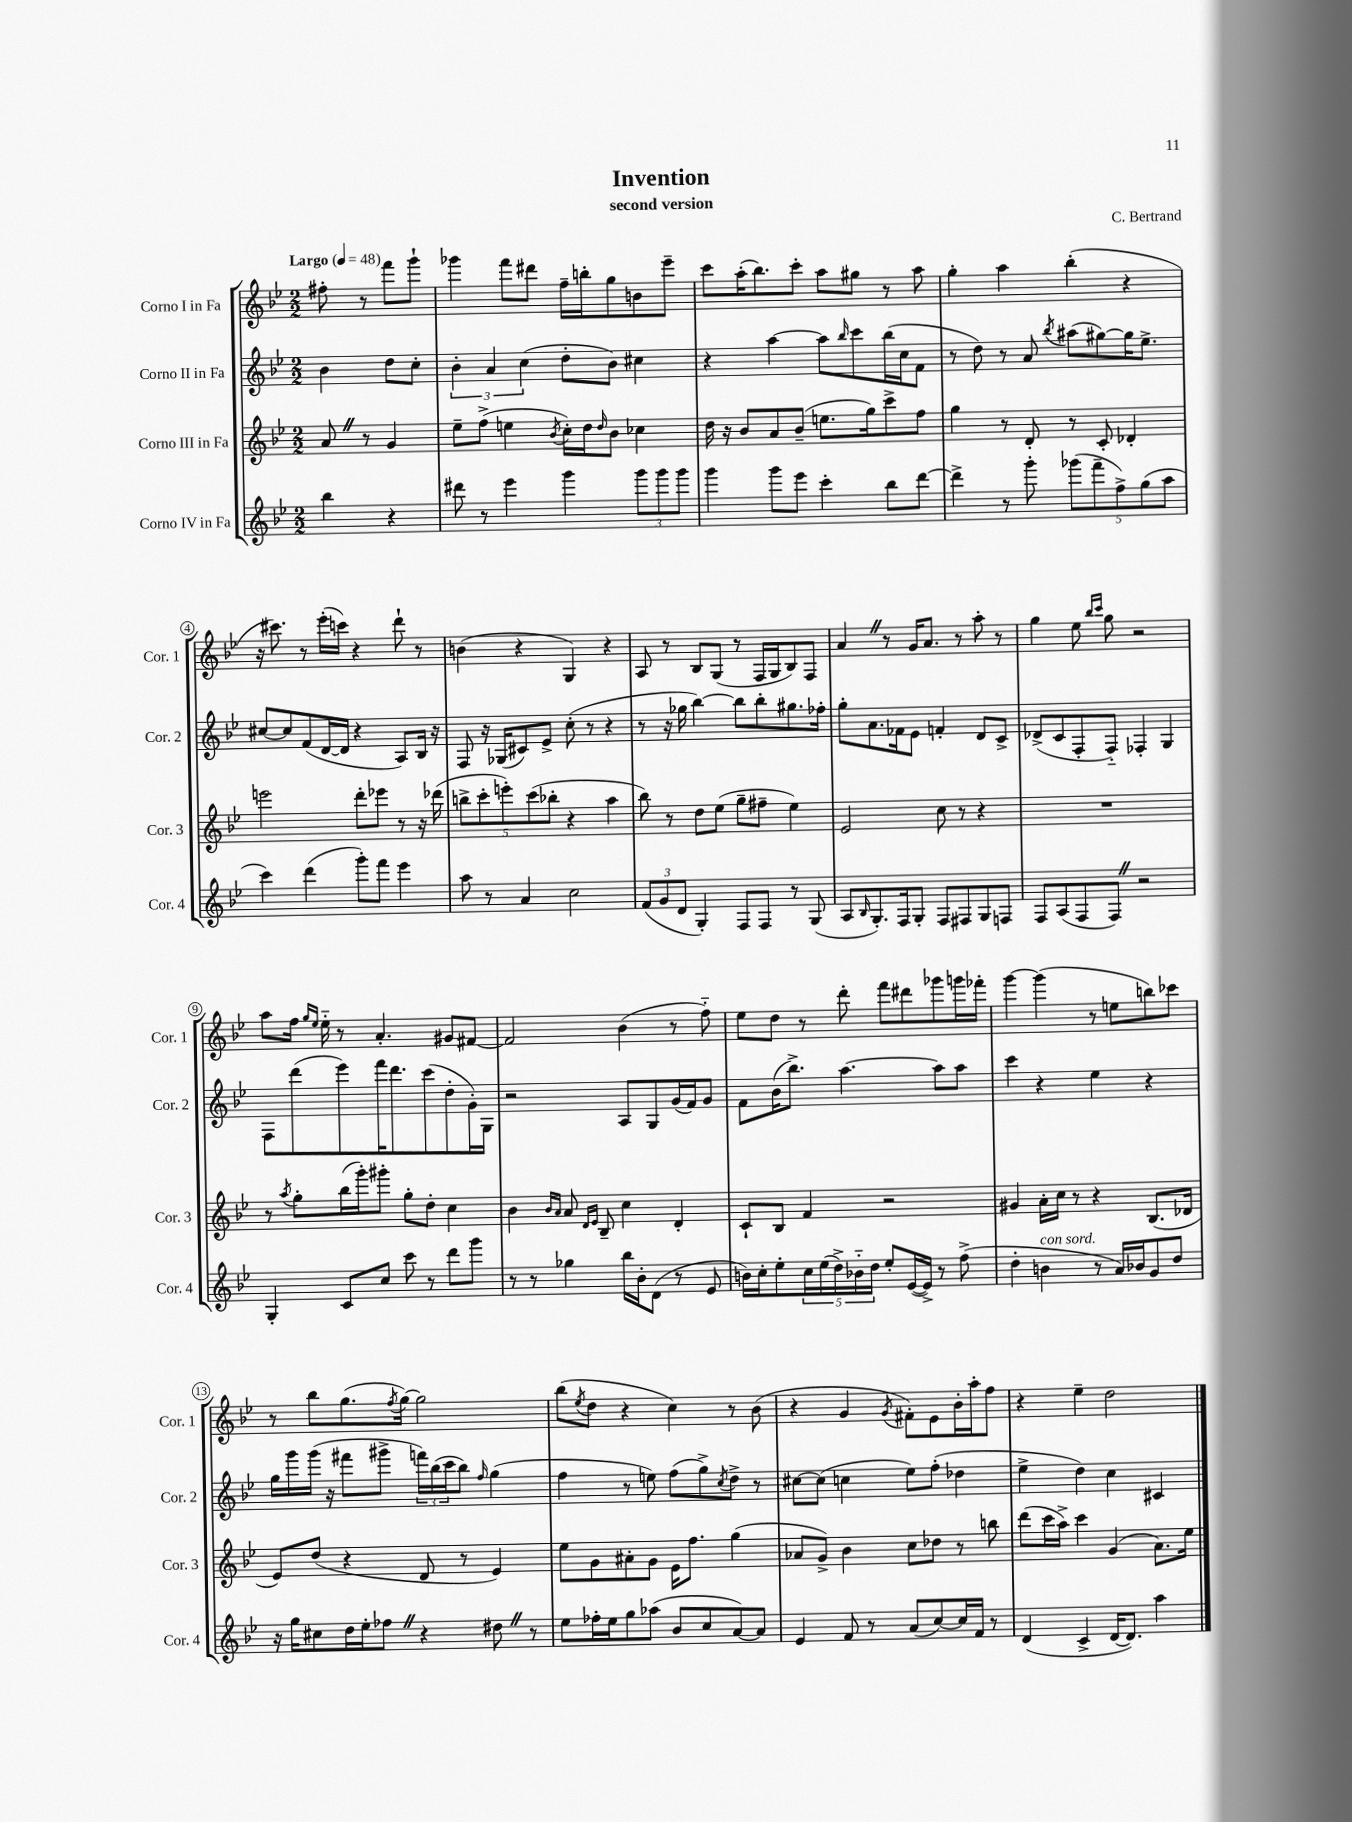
\header { title = "Invention" composer = "C. Bertrand" subtitle = "second version" }
<<
\new StaffGroup <<
\new Staff = "s0" \with { instrumentName = "Corno I in Fa" shortInstrumentName = "Cor. 1" } {
    \clef treble \key bes \major \numericTimeSignature \time 2/2 \partial 2 \tempo "Largo" 4 = 48
    fis''8-. r8 f'''8 g'''8-! |
    ges'''4 f'''8 dis'''8 f''16-- b''16-. g''8 b'8 ees'''8-- |
    c'''8 a''16-.( bes''8.) c'''8-. a''8 gis''8 r8 a''8 |
    g''4-. a''4 bes''4-.( r4 |
    r16 cis'''8.) r8 ees'''16-.( c'''16) r4 d'''8-! r8 |
    b'4( r4 g4) r4 |
    a8 r8 bes8 g8( r8 f16 g16 bes8) f8 |
    a'4 \once \override BreathingSign.text = \markup { \musicglyph "scripts.caesura.straight" } \breathe r8 g'16 a'8. r8 a''8-. r8 |
    g''4 ees''8 \grace { bes''16 c'''16 } g''8 r2 |
    a''8 f''16 \grace { g''16 ees''16 } ees''16-_ r8 a'4.-. gis'8 fis'8~ |
    fis'2 bes'4( r8 f''8-_) |
    ees''8 d''8 r8 d'''8-. f'''8 dis'''8 ges'''8 g'''16 fes'''16-. |
    g'''4~ g'''4( r8 e''8 b''8) ces'''8 |
    r8 bes''8 g''8.( \acciaccatura { f''8 } g''16~) g''2 |
    bes''8( \acciaccatura { ees''8 } d''8 r4 c''4) r8 bes'8( |
    r4 g'4 \acciaccatura { g'8 } fis'8-.) ees'8 bes'16-. a''16-. f''8 |
    r4 ees''4-- d''2 \bar "|." |
}
\new Staff = "s1" \with { instrumentName = "Corno II in Fa" shortInstrumentName = "Cor. 2" } {
    \clef treble \key bes \major \numericTimeSignature \time 2/2 \partial 2
    bes'4 d''8 c''8-. |
    \tuplet 3/2 { bes'4-. a'4 c''4( } d''8-. bes'8) cis''4 |
    r4 a''4~ a''8 \grace { bes''16 } c'''8 bes''16( c''16 f'8 |
    r8 d''8) r8 a'8 \acciaccatura { bes''8 } ais''8( gis''8~) gis''16 ees''8.-> |
    cis''8~ cis''8 f'8( d'16~ d'16 r4 a8) bes16 r16 |
    f8 r16 ges16( cis'8) ees'8-> c''8-.( r8 r4 |
    r8 r16 ges''16 bes''4~) bes''8 bes''8-. gis''8. fes''16-. |
    g''8-. a'8. fes'16 ees'8 f'4-. d'8 c'8-> |
    des'8->( c'8 f8-. f8-_) fes4-. g4 |
    f8 d'''8( ees'''8) f'''16 d'''8. c'''8( d''8-. g'16-.) g16 |
    r2 a8 g8 g'16( f'16) g'8 |
    f'8 bes'16( bes''8.->) a''4.~ a''8 a''8 |
    c'''4 r4 ees''4 r4 |
    g''16 g'''16 g'''16( r16 fis'''8 gis'''8-> \tuplet 3/2 { f'''16) bes''16( c'''16 } bes''8) \grace { f''16 } g''4( |
    f''4 r8 e''8) f''8( g''8->) \acciaccatura { c''8 } d''8-> r8 |
    cis''8~ cis''8( c''4 ees''8) f''8-.( des''4 |
    ees''4-> d''4) c''4 cis'4 \bar "|." |
}
\new Staff = "s2" \with { instrumentName = "Corno III in Fa" shortInstrumentName = "Cor. 3" } {
    \clef treble \key bes \major \numericTimeSignature \time 2/2 \partial 2
    a'8 \once \override BreathingSign.text = \markup { \musicglyph "scripts.caesura.straight" } \breathe r8 g'4 |
    ees''8-- f''8->( e''4 \acciaccatura { bes'8 } c''16-.) d''16 \grace { d''16 } bes'8 ces''4 |
    d''16 r16 bes'8 a'8 bes'8--( e''8. g''16) c'''8-> f''8 |
    g''4 r8 d'8-. r8 c'8-. des'4-. |
    e'''2 d'''8-. ees'''8 r8 r16 des'''16( |
    \tuplet 5/4 { b''8-> c'''8-. e'''8-.) c'''8( bes''8-. } r4 a''4 |
    bes''8) r8 d''8 ees''8( g''8-- fis''8-- ees''4) |
    ees'2 c''8 r8 r4 |
    R1 |
    r8 \acciaccatura { a''8 } g''8-. bes''16( g'''16-.) gis'''8-. g''8-. d''8-. c''4 |
    bes'4 \grace { bes'16 a'16 } a'8 \grace { d'16 ees'16 } bes8-- c''4 d'4-. |
    c'8-! bes8 f'4 r2 |
    gis'4 a'16-. c''16 r8 r4 bes8.( des'16 |
    ees'8) d''8( r4 d'8 r8 ees'4) |
    ees''8 g'8 ais'8-. g'8 ees'16 f''8. g''4( |
    aes'8 g'8->) bes'4 c''8 des''8 r8 b''8 |
    d'''8( c'''16 a''16->) c'''4 g'4( a'8.) ees''16 \bar "|." |
}
\new Staff = "s3" \with { instrumentName = "Corno IV in Fa" shortInstrumentName = "Cor. 4" } {
    \clef treble \key bes \major \numericTimeSignature \time 2/2 \partial 2
    bes''4 r4 |
    dis'''8 r8 ees'''4 g'''4 \tuplet 3/2 { g'''8 g'''8 g'''8 } |
    g'''4 g'''8 ees'''8 c'''4-. bes''8 d'''8~ |
    d'''4-> r8 g'''8-. \tuplet 5/4 { ges'''8( f'''8-- f''8->) g''8( a''8 } |
    c'''4) d'''4( g'''8-.) f'''8 ees'''4 |
    a''8 r8 a'4 c''2 |
    \tuplet 3/2 { f'8( g'8 d'8 } g4-.) f8 f8 r8 g8( |
    a8 \grace { bes16 } g8.-.) f16 g8-. f8 fis8 g8 f8 |
    f8 a8( f8 f8) \once \override BreathingSign.text = \markup { \musicglyph "scripts.caesura.straight" } \breathe r2 |
    g4-. c'8 c''8 c'''8 r8 d'''8 g'''8 |
    r8 r8 ges''4 bes''16 bes'16-. d'8( r8 ees'8 |
    b'16) c''16-. ees''8-. \tuplet 5/4 { c''16 ees''16( d''16->) bes'16-_ d''16 } ees''8-. ees'16~( ees'16->) r8 f''8->( |
    d''4-. b'4^\markup { \italic "con sord." } r8 a'16) bes'16 g'8 d''8 |
    r16 g''16 cis''8 d''16 ees''16-. fes''8 \once \override BreathingSign.text = \markup { \musicglyph "scripts.caesura.straight" } \breathe r4 dis''8 \once \override BreathingSign.text = \markup { \musicglyph "scripts.caesura.straight" } \breathe r8 |
    ees''8 fes''16-. ees''16 g''8 aes''8( bes'8 c''8 a'8~) a'8 |
    ees'4 f'8 r8 a'8( c''8~) c''16 f'16 r8 |
    d'4( c'4-> d'16~ d'8.) a''4 \bar "|." |
}
>>
>>
\layout { \context { \Score \override BarNumber.stencil = #(make-stencil-circler 0.1 0.3 ly:text-interface::print) } }
